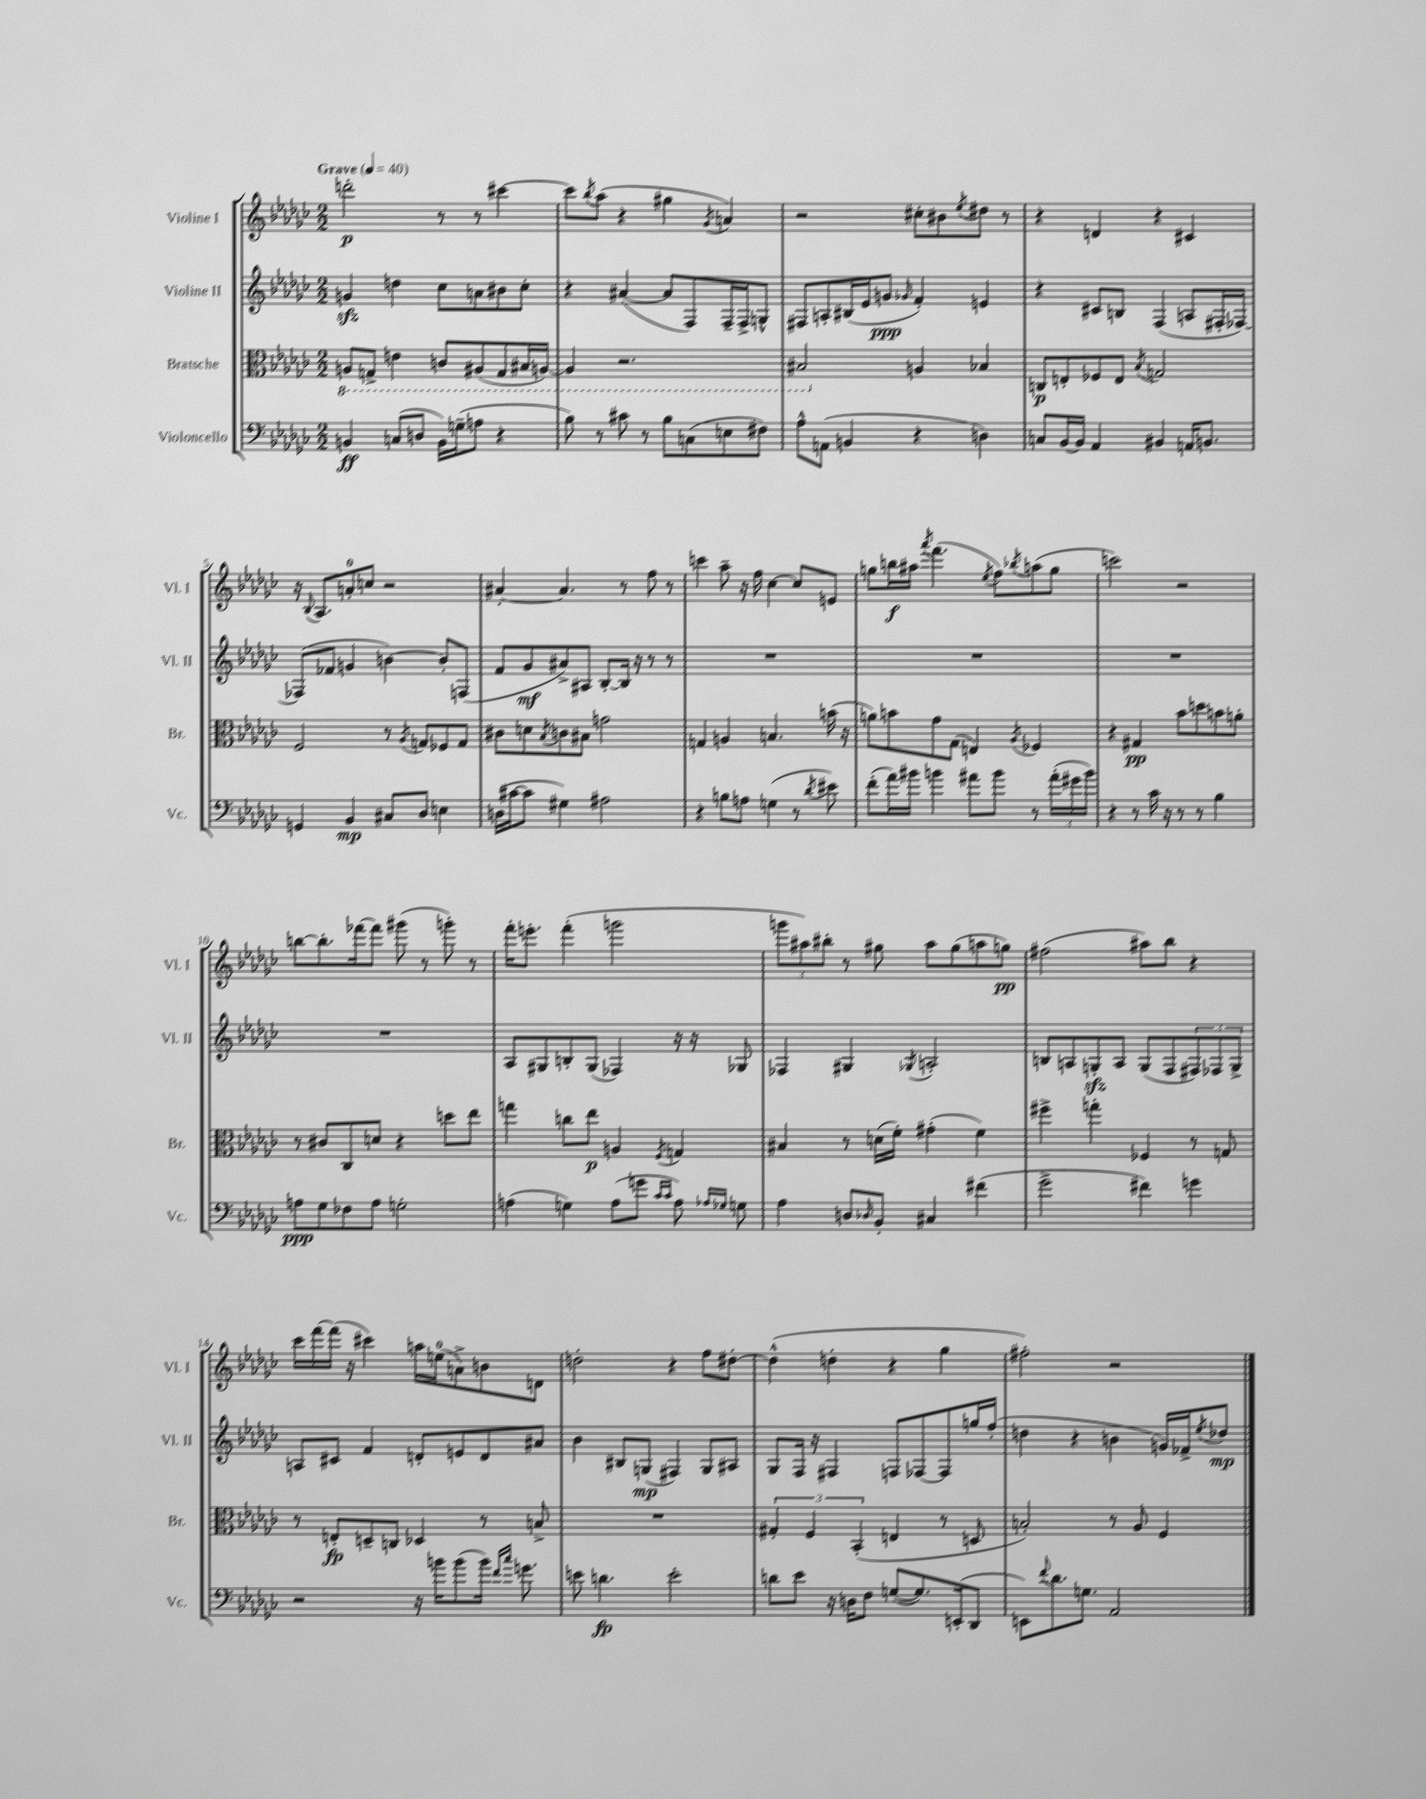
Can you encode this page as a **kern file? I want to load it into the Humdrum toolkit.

**kern	**dynam	**kern	**dynam	**kern	**dynam	**kern	**dynam
*part4	*part4	*part3	*part3	*part2	*part2	*part1	*part1
*staff4	*staff4	*staff3	*staff3	*staff2	*staff2	*staff1	*staff1
*I"Violoncello	*	*I"Bratsche	*	*I"Violine II	*	*I"Violine I	*
*I'Vc.	*	*I'Br.	*	*I'Vl. II	*	*I'Vl. I	*
*clefF4	*	*clefC3	*	*clefG2	*	*clefG2	*
*k[b-e-a-d-g-c-]	*	*k[b-e-a-d-g-c-]	*	*k[b-e-a-d-g-c-]	*	*k[b-e-a-d-g-c-]	*
*M2/2	*	*M2/2	*	*M2/2	*	*M2/2	*
*MM40	*	*MM40	*	*MM40	*	*MM40	*
*	*	*8ba	*	*	*	*	*
=1	=1	=1	=1	=1	=1	=1	=1
!	!	!	!	!	!	!LO:TX:a:B:t=Grave	!
4BBn/	ff	8AAn/L	.	4gnzz/	.	2dddn'\	p
.	.	8GGn^/J	.	.	.	.	.
(8Cn/L	.	4En\	.	4ddn\	.	.	.
8Dn/J	.	.	.	.	.	.	.
16BB\LL)	.	8Cn/L	.	8cc-\L	.	8r	.
(16Gn~\J	.	.	.	.	.	.	.
8An\J	.	(8AA#X/	.	8an\	.	8r	.
4r	.	8GG/	.	8b#X\	.	[4ccc#X\	.
.	.	16BB#X/L	.	8cc-'\J	.	.	.
.	.	[16AAn/JJ)	.	.	.	.	.
=2	=2	=2	=2	=2	=2	=2	=2
8B-\)	.	4AA/]	.	4r	.	8ccc#\L]	.
.	.	.	.	.	.	8qbb-/	.
8r	.	.	.	.	.	(8aa-\J	.
8c#X\	.	2.r	.	([4a#X/	.	4r	.
8r	.	.	.	.	.	.	.
8B-\L	.	.	.	8a#/L]	.	4gg#X\	.
(8Cn\	.	.	.	8F/)	.	.	.
.	.	.	.	.	.	8qg-/	.
8En\	.	.	.	16F~/L	.	4an/)	.
.	.	.	.	16F^/J	.	.	.
8F#X\J)	.	.	.	8Gn^^/J	.	.	.
=3	=3	=3	=3	=3	=3	=3	=3
8A-^^\L	.	2BB#X/	.	8F#X/L	.	2r	.
(8AAn\J	.	.	.	8An'/	.	.	.
4BBn/	.	.	.	(16B#X/L	.	.	.
.	.	.	.	16e-/J	.	.	.
.	.	.	.	8gn/J	ppp	.	.
.	.	.	.	16qqg-X/	.	.	.
*	*	*X8ba	*	*	*	*	*
4r	.	4An/	.	4f'/)	.	8cc#X'\L	.
.	.	.	.	.	.	8b#X\	.
.	.	.	.	.	.	8qee-/	.
4Dn\)	.	4B-X/	.	4en/	.	8dd#X\J	.
.	.	.	.	.	.	8r	.
=4	=4	=4	=4	=4	=4	=4	=4
8Cn/L	.	8Cn/L	p	4r	.	4r	.
[16BB-/L	.	8En'/	.	.	.	.	.
16BB-/JJ]	.	.	.	.	.	.	.
4AA-/	.	8F-X/	.	8c#X/L	.	4dn/	.
.	.	8E/J	.	8Bn/J	.	.	.
.	.	8qB-/	.	.	.	.	.
4BB#X/	.	2Gn/	.	(4F/	.	4r	.
16AAn/KL	.	.	.	8An/L	.	4c#X/	.
8.BBn/J	.	.	.	.	.	.	.
.	.	.	.	16F#X'/L	.	.	.
.	.	.	.	[16F-X/JJ)	.	.	.
!!LO:LB:g=z
=5	=5	=5	=5	=5	=5	=5	=5
4GGn/	.	2F/	.	(8F-X/L]	.	16r	.
.	.	.	.	.	.	8qqB-/	.
.	.	.	.	.	.	8.A-/L	.
.	.	.	.	8f-X/J	.	.	.
4BB-/	mp	.	.	4gn/	.	8an'/	.
.	.	.	.	.	.	8ccn/J	.
8C#X/L	.	8r	.	[4bn\)	.	2r	.
.	.	8qA-/	.	.	.	.	.
8D-/J	.	8Gn/L	.	.	.	.	.
4En\	.	8F-X/	.	8b'/L]	.	.	.
.	.	8G/J	.	(8Fn/J	.	.	.
=6	=6	=6	=6	=6	=6	=6	=6
(16Dn\LL	.	8c#X\L	.	8f/L	.	[4a#X'/	.
[16c#X\J	.	.	.	.	.	.	.
8c#\J]	.	8dn\	.	8g-/	mf	.	.
.	.	8qB-/	.	.	.	.	.
4G#X\)	.	8cn\	.	8a#X^/)	.	4.a#/]	.
.	.	8B#X\J	.	8A#X/J	.	.	.
2A#X\	.	2gn\	.	[8B-'/L	.	.	.
.	.	.	.	16B-/Jk]	.	8r	.
.	.	.	.	16r	.	.	.
.	.	.	.	8r	.	8ff\	.
.	.	.	.	8r	.	8r	.
=7	=7	=7	=7	=7	=7	=7	=7
4r	.	4Gn/	.	1r	.	4cccn\	.
8Bn\L	.	4An/	.	.	.	8aa-~\	.
8An\J	.	.	.	.	.	16r	.
.	.	.	.	.	.	16ff\	.
(4Gn\	.	4.Bn/	.	.	.	[4cc-\	.
8r	.	.	.	.	.	8cc-/L]	.
8qd-/	.	.	.	.	.	.	.
8e#X\)	.	(16bn\	.	.	.	8en/J	.
.	.	16r	.	.	.	.	.
=8	=8	=8	=8	=8	=8	=8	=8
(8f'\L	.	8an\L)	.	1r	.	8ggn\L	.
16a-\L)	.	8bn\	.	.	.	16bbn\L	f
16b#X\JJ	.	.	.	.	.	16aa#X\JJ	.
.	.	.	.	.	.	8qaaa-/	.
4bn\	.	8g-\	.	.	.	(4.fff\	.
.	.	(8G-\J	.	.	.	.	.
8a#X\L	.	4En/)	.	.	.	.	.
.	.	.	.	.	.	8qee-/	.
8b\J	.	.	.	.	.	8ff\L)	.
.	.	8qA-/	.	.	.	8qbb-X/	.
8r	.	4F-X/	.	.	.	(8aan\	.
(24a#'\LL	.	.	.	.	.	8gg\J	.
24g#X\	.	.	.	.	.	.	.
24b\JJ)	.	.	.	.	.	.	.
=9	=9	=9	=9	=9	=9	=9	=9
4r	.	4r	.	1r	.	2cccn\)	.
8r	.	4G#X/	pp	.	.	.	.
16c-\	.	.	.	.	.	.	.
16r	.	.	.	.	.	.	.
8r	.	8b-\L	.	.	.	2r	.
8r	.	8ddn\	.	.	.	.	.
4B-\	.	8bn\	.	.	.	.	.
.	.	8an'\J	.	.	.	.	.
!!LO:LB:g=z
=10	=10	=10	=10	=10	=10	=10	=10
8An\L	ppp	8r	.	1r	.	[8bbn\L	.
8G-\	.	8c#X/L	.	.	.	8.bb'\]	.
8F-X\	.	8C-/	.	.	.	.	.
.	.	.	.	.	.	[16fff-X\k	.
8A\J	.	8dn/J	.	.	.	8fff-\J]	.
2Gn'\	.	4r	.	.	.	(8ggg#X\	.
.	.	.	.	.	.	8r	.
.	.	8ddn\L	.	.	.	8gggn'\)	.
.	.	8ee-\J	.	.	.	8r	.
=11	=11	=11	=11	=11	=11	=11	=11
(4An\	.	4ggn\	.	8A-/L	.	16fff'\KL	.
.	.	.	.	.	.	8.eeen'\J	.
.	.	.	.	8G#X/	.	.	.
4Gn\)	.	8ccn\L	.	8Bn'/	.	(4fff'\	.
.	.	8ee-\J	p	(8G#/J	.	.	.
(8A\L	.	4An/	.	4F-X/)	.	2gggn\	.
8gn\J	.	.	.	.	.	.	.
16qqc-/LL	.	.	.	.	.	.	.
16qqc-/JJ	.	8qF/	.	.	.	.	.
8A\)	.	4Gn/	.	16r	.	.	.
.	.	.	.	16r	.	.	.
16qqA-X/LL	.	.	.	.	.	.	.
16qqG-X/JJ	.	.	.	.	.	.	.
8Gn\	.	.	.	8G-X/	.	.	.
=12	=12	=12	=12	=12	=12	=12	=12
4A-\	.	4B#X/	.	4F-X/	.	12gggn\L	.
.	.	.	.	.	.	12aa#X\)	.
.	.	.	.	.	.	12bb#X'\J	.
8Dn/L	.	8r	.	4G#X/	.	8r	.
16qqD-X/	.	.	.	.	.	.	.
8BB-'/J	.	(16dn\LL	.	.	.	8gg#X\	.
.	.	16f'\JJ)	.	.	.	.	.
.	.	.	.	8qG-X/	.	.	.
4C#X/	.	(4g#X'\	.	2An'/	.	8aa#\L	.
.	.	.	.	.	.	(8gg#\	.
(4f#X\	.	4f\)	.	.	.	8aan\	.
.	.	.	.	.	.	8ggn\J)	pp
=13	=13	=13	=13	=13	=13	=13	=13
2g-^\	.	4ff#X^\	.	8Bn/L	.	(2ff#X\	.
.	.	.	.	8An/	.	.	.
.	.	4ggn'\	.	8Gnzz'/	.	.	.
.	.	.	.	8A/J	.	.	.
4f#X\)	.	4F-X/	.	(8G/L	.	8aa#X\L)	.
.	.	.	.	8F/	.	8bb-\J	.
4gn\	.	8r	.	12F#X/)	.	4r	.
.	.	.	.	12F-X/	.	.	.
.	.	8Gn/	.	.	.	.	.
.	.	.	.	12G^/J	.	.	.
!!LO:LB:g=z
=14	=14	=14	=14	=14	=14	=14	=14
2r	.	8r	.	8An/L	.	16ccc-\LL	.
.	.	.	.	.	.	[16fff\	.
.	.	8En'/L	fp	8c#X/J	.	(16fff\JJ]	.
.	.	.	.	.	.	16r	.
.	.	8Dn~/	.	4f/	.	4ccc#X\)	.
.	.	8Cn/J	.	.	.	.	.
16r	.	4D-X/	.	8dn'/L	.	16aan\LL	.
16bn\KL	.	.	.	.	.	(16een\J	.
(8b\	.	.	.	8en/	.	8an^\)	.
16b\Jk)	.	8r	.	8d/	.	8bn\	.
16qqf/LL	.	.	.	.	.	.	.
16qqcc-/JJ	.	.	.	.	.	.	.
8.gn\	.	.	.	.	.	.	.
.	.	8Bn^/	.	8a#X/J	.	8dn\J	.
=15	=15	=15	=15	=15	=15	=15	=15
8en\	.	1r	.	4b-\	.	2ddn'\	.
4.dn\	fp	.	.	.	.	.	.
.	.	.	.	8B#X/L	.	.	.
.	.	.	.	(8Gn/J	mp	.	.
2e'\	.	.	.	4F#X/)	.	4r	.
.	.	.	.	8G/L	.	8ff\L	.
.	.	.	.	8A#X/J	.	[8dd#X'\J	.
=16	=16	=16	=16	=16	=16	=16	=16
8dn\L	.	6G#X'/	.	8G-/L	.	(4dd#^^\]	.
8e-\J	.	.	.	16F/Jk	.	.	.
.	.	6F/	.	.	.	.	.
.	.	.	.	16r	.	.	.
16r	.	.	.	4F#X/	.	4ddn'\	.
16Dn\KL	.	.	.	.	.	.	.
.	.	(6BB-'/	.	.	.	.	.
8F\J	.	.	.	.	.	.	.
([8Gn/L	.	4En/	.	8Fn/L	.	4r	.
8.G/])	.	.	.	[8F-X/	.	.	.
.	.	8r	.	8F-/]	.	4gg-\	.
(16EEn'/k	.	.	.	.	.	.	.
8DD-/J	.	8Dn/	.	16ggn/L	.	.	.
.	.	.	.	(16ff'/JJ	.	.	.
=17	=17	=17	=17	=17	=17	=17	=17
8EEn\L)	.	2Bn'/)	.	4ddn\	.	2ff#X'\)	.
8qqf/	.	.	.	.	.	.	.
8.d-\	.	.	.	.	.	.	.
.	.	.	.	4r	.	.	.
8.Gn\J	.	.	.	.	.	.	.
2AA-/	.	8r	.	4bn\	.	2r	.
.	.	8A-/	.	.	.	.	.
.	.	4F/	.	16gn/LL)	.	.	.
.	.	.	.	16f-X^/J	.	.	.
.	.	.	.	8qee-/	.	.	.
.	.	.	.	8dd-X/J	mp	.	.
==	==	==	==	==	==	==	==
*-	*-	*-	*-	*-	*-	*-	*-
